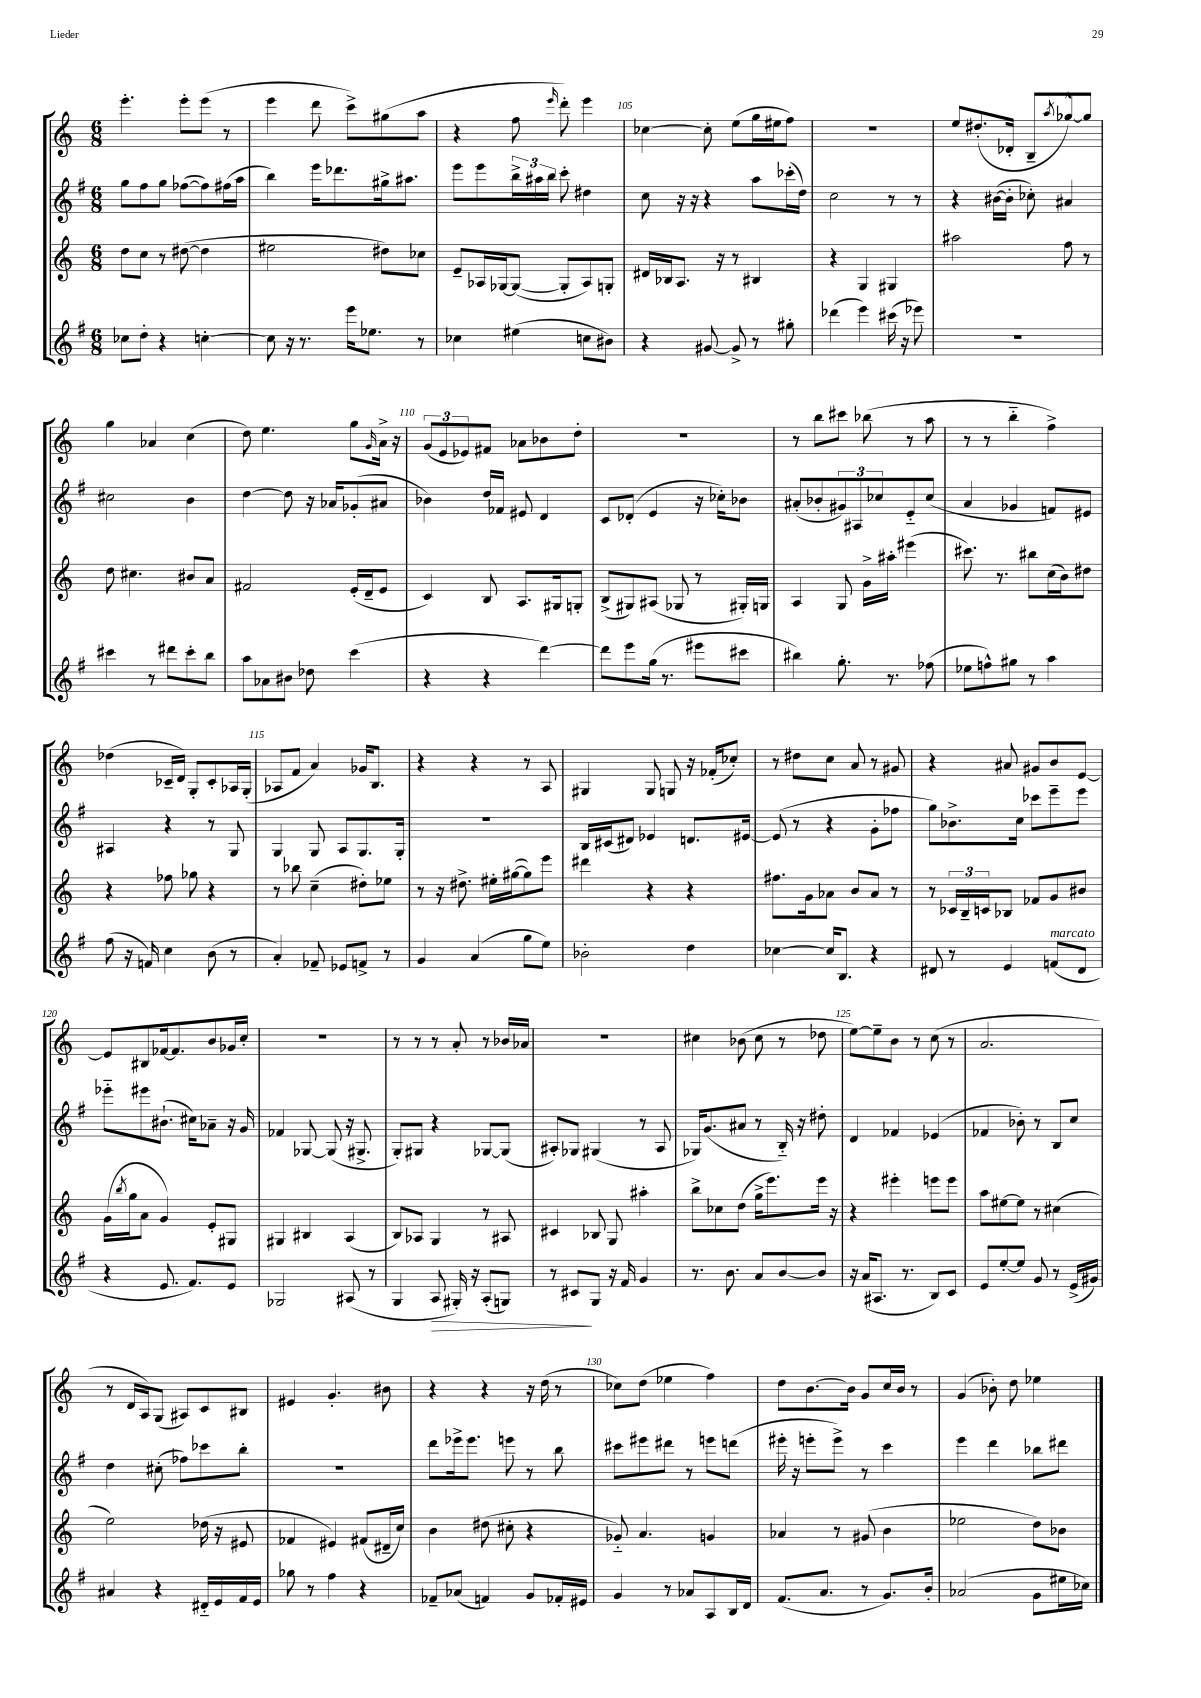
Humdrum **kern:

**kern	**dynam	**kern	**kern	**kern
*part4	*part4	*part3	*part2	*part1
*staff4	*staff4	*staff3	*staff2	*staff1
*clefG2	*	*clefG2	*clefG2	*clefG2
*k[f#]	*	*k[]	*k[f#]	*k[]
*M6/8	*	*M6/8	*M6/8	*M6/8
=102	=102	=102	=102	=102
8cc-X\L	.	8dd\L	8gg\L	4.eee'\
8dd'\J	.	8cc\J	8ff#\	.
4r	.	8r	8gg\J	.
.	.	([8dd#X\	([8ff-X\L	8eee'\L
[4ccn'\	.	4dd#\]	8ff-\])	(8eee\J
.	.	.	(16ff#X\L	8r
.	.	.	16aa\JJ	.
=103	=103	=103	=103	=103
8cc\]	.	2ee#X\	4bb\)	4eee\
16r	.	.	.	.
8.r	.	.	.	.
.	.	.	16eee\KL	8ddd\
.	.	.	8.ddd-X\	.
16eee\KL	.	.	.	8ccc^\L)
8.ee-X\J	.	.	.	.
.	.	8dd#X\L)	16gg#X^\k	(8gg#X\
.	.	.	8.aa#X\J	.
8r	.	8cc-X\J	.	8aa\J
=104	=104	=104	=104	=104
4cc-X\	.	8e~/L	8eee\L	4r
.	.	16A-X/L	8eee\	.
.	.	[16G-X/J	.	.
(4ee#X\	.	(8G-/J_	24bb^\L	8ff\
.	.	.	24aa#X\	.
.	.	.	24bb\JJ	.
.	.	.	.	16qqeee/
.	.	8G-'/L]	8ccc'\	8ddd'\)
8ccn\L	.	8A-/)	4dd#X\	4eee\
8b#X\J)	.	8Gn'/J	.	.
=105	=105	=105	=105	=105
4r	.	16d#X/LL	8cc\	[4cc-X\
.	.	16B-X/J	.	.
.	.	8.A/J	16r	.
.	.	.	16r	.
[8g#X/	.	.	4r	8cc-'\]
.	.	16r	.	.
8g#^/]	.	8r	.	(8ee\L
8r	.	4B#X/	8aa\L	16gg\L
.	.	.	.	16ee#X\J
8gg#X'\	.	.	(16ccc-X'\L	8ff\J)
.	.	.	16dd\JJ)	.
=106	=106	=106	=106	=106
(4ddd-X\	.	4r	2cc\	2.r
4eee\)	.	4G/	.	.
(16ccc#X\	.	4G#X/	8r	.
16r	.	.	.	.
8eee-X\)	.	.	8r	.
=107	=107	=107	=107	=107
2.r	.	2aa#X\	4r	8ee/L
.	.	.	.	(8.dd#X'/
.	.	.	([16b#X\LL	.
.	.	.	16b#'\JJ]	16d-X'/Jk
.	.	.	8cc-X'\)	8B~/L
.	.	.	.	8qaa/
.	.	8ff\	4a#X/	[8gg-X^^/)
.	.	8r	.	8gg-/J]
!!LO:LB:g=z
=108	=108	=108	=108	=108
4ccc#X\	.	8dd\	2cc#X\	4gg\
.	.	4.cc#X\	.	.
8r	.	.	.	4a-X/
8ddd#X\L	.	.	.	.
8ccc#'\	.	8b#X/L	4b\	(4cc\
8bb\J	.	8a/J	.	.
=109	=109	=109	=109	=109
8aa\L	.	2f#X/	[4dd\	8dd\)
8a-X\	.	.	.	4.ee\
8b#X\J	.	.	8dd\]	.
8dd-X\	.	.	16r	.
.	.	.	16a-X/KL	.
(4ccc\	.	(16e'/LL	(8g-X'/	8gg\L
.	.	16d~/J	.	.
.	.	.	.	16qqg/
.	.	8e/J	8a#X/J	16a^\Jk
.	.	.	.	16r
=110	=110	=110	=110	=110
4r	.	4c/)	4b-X\)	(12g/L
.	.	.	.	12e/
.	.	.	.	12e-X/)
4r	.	8B/	16dd/LL	8f#X/J
.	.	.	16f-X/JJ	.
.	.	8.A/L	8e#X/	8a-X\L
[4ddd\)	.	.	4d/	8b-X\
.	.	16G#X/k	.	.
.	.	8Gn'/J	.	8dd'\J
=111	=111	=111	=111	=111
8ddd\L]	.	(8B^/L	8c/L	2.r
8eee\	.	8G#X/)	(8d-X'/J	.
(16gg\Jk	.	(8A#X/J	4e/	.
8.r	.	.	.	.
.	.	8G-X/	.	.
8eee#X\L	.	8r	16r	.
.	.	.	16cc-X'\KL)	.
8ccc#X\J	.	16G#X'/LL)	8b-X\J	.
.	.	16Gn/JJ	.	.
=112	=112	=112	=112	=112
4bb#X\)	.	4A/	(8a#X'/L	8r
.	.	.	8b-X'/	8bb\L
8.gg'\	.	8G/	12g#X/)	8ccc#X\J
.	.	.	12A#X/	.
.	.	16g^\LL	.	(8bb-X\
.	.	.	12cc-X/	.
8.r	.	16aa#X'\JJ	.	.
.	.	(4eee#X\	8e/	8r
(8ff-X\	.	.	(8cc-/J	8aa\
=113	=113	=113	=113	=113
8ee-X\L	.	8.ccc#X\)	4a/	8r
8ffn^^\)	.	.	.	8r
.	.	8.r	.	.
8gg#X\J	.	.	4g-X/	4bb\
8r	.	8bb#X\L	.	.
4aa\	.	(16cc\L	8fn/L)	4ff^\)
.	.	16b\J)	.	.
.	.	8dd#X\J	8e#X/J	.
!!LO:LB:g=z
=114	=114	=114	=114	=114
(8ff#\	.	4r	4A#X/	(4dd-X\
16r	.	.	.	.
16fn/)	.	.	.	.
4cc\	.	8ff-X\	4r	16c-X~/LL
.	.	.	.	16d/JJ)
.	.	8gg-X\	.	8G'/L
(8b\	.	4r	8r	8c-'/
8r	.	.	8G/	16A-X/L
.	.	.	.	(16G'/JJ
=115	=115	=115	=115	=115
4a'/)	.	8r	4G/	8A-X/L
.	.	8bb-X\	.	8f/J
8f-X~/	.	(4cc~\	8G/	4a/)
8e-X/L	.	.	8A/L	.
8fn^/J	.	8dd#X'\L)	8.G/	16g-X/KL
.	.	.	.	8.B/J
8r	.	8ee-X\J	.	.
.	.	.	16G'/Jk	.
=116	=116	=116	=116	=116
4g/	.	8r	2.r	4r
.	.	16r	.	.
.	.	8.dd#X^\	.	.
(4a/	.	.	.	4r
.	.	16ee#X'\LL	.	.
.	.	([16gg#X\J	.	.
8gg\L	.	8gg#\])	.	8r
8ee\J)	.	8eee\J	.	8A/
=117	=117	=117	=117	=117
2b-X'\	.	4ddd#X\	16B/LL	4G#X/
.	.	.	(16c#X/J	.
.	.	.	8d#X/J)	.
.	.	4r	4e-X/	8G#/
.	.	.	.	8Gn/
4dd\	.	4r	8.dn/L	16r
.	.	.	.	(16f-X'/KL
.	.	.	.	8cc-X'/J)
.	.	.	[16e#X/Jk	.
=118	=118	=118	=118	=118
[4cc-X\	.	8.ff#X\L	(8e#/]	8r
.	.	.	8r	8dd#X\L
.	.	16g\k	.	.
16cc-/KL]	.	8a-X\J	4r	8cc\J
8.B/J	.	.	.	.
.	.	8b/L	.	8a/
4r	.	8a-/J	8g'\L	8r
.	.	8r	8ff-X\J	8g#X/
=119	=119	=119	=119	=119
8d#X/	.	8r	8gg\L)	4r
8r	.	24c-X/LL	8.b-X^\	.
.	.	24B~/	.	.
.	.	24cn/J	.	.
4e/	.	8B-X/J	.	8a#X/
.	.	.	16cc\Jk	.
.	.	8f-X/L	8ccc-X\L	8g#X/L
!LO:TX:a:i:t=marcato	!	!	!	!
(8fn/L	.	8g/	8eee~\	8b/
8d#/J	.	8b#X/J	8eee\J	[8e/J
!!LO:LB:g=z
=120	=120	=120	=120	=120
4r	.	(16g\LL	8eee-X\L	8e/L]
.	.	8qbb/	.	.
.	.	16gg\J	.	.
.	.	8a\J	8eee#X\	8B#X/
8.e/	.	4g/)	(8.b#X`\J	[16f-X/k
.	.	.	.	8.f-/]
8.f#/L)	.	.	16cc#X\KL)	.
.	.	8e'/L	8a-X~\J	8b/
8e/J	.	8G#X/J	16r	16g-X/L
.	.	.	16g/	16cc'/JJ
=121	=121	=121	=121	=121
2G-X/	.	4G#X/	4f-X/	2.r
.	.	4B#X/	[8G-X/	.
.	.	.	(8G-/]	.
(8A#X/	.	(4A/	16r	.
.	.	.	8.G#X^/	.
8r	.	.	.	.
=122	=122	=122	=122	=122
4G/	.	8B/L)	8G'/L)	8r
.	.	8A-X/J	8G#X/J	8r
!	!LO:HP:b	!	!	!
8A/	>	4G/	4r	8r
16G#X'/)	.	.	.	8a'/
16r	.	.	.	.
(8A'/L	.	8r	[8G-X/L	8r
8Gn/J)	.	8A#X/	(8G-/J]	16b-X/LL
.	.	.	.	16a-X/JJ
=123	=123	=123	=123	=123
8r	.	4c#X/	8A#X'/L)	2.r
8c#X/L	.	.	8G-X/J	.
8G/J	]	8B-X/	(4G#X/	.
16r	.	8G/	.	.
16f#/	.	.	.	.
4g/	.	4aa#X'\	8r	.
.	.	.	8A#/	.
=124	=124	=124	=124	=124
8.r	.	8bb^\L	16G-X/KL)	4cc#X\
.	.	.	(8.g/	.
.	.	8cc-X\	.	.
8.b\	.	.	.	.
.	.	(8dd\J	8a#X/J	(8b-X\
8a/L	.	16gg^\KL	8r	8cc#\
.	.	8.eee\)	.	.
[8b/	.	.	16B/)	8r
.	.	.	16r	.
8b/J]	.	16eee\Jk	8dd#X'\	8dd-X\
.	.	16r	.	.
=125	=125	=125	=125	=125
16r	.	4r	4d/	[8ee\L)
(16a/KL	.	.	.	.
8.A#X/J	.	.	.	8ee~\]
.	.	4eee#X'\	4f-X/	8b\J
8.r	.	.	.	.
.	.	.	.	8r
8B/L)	.	8eeen\L	(4e-X/	(8cc\
8c/J	.	8eee\J	.	8r
=126	=126	=126	=126	=126
8e/L	.	8aa\L	4f-X/	2.a/
[8ee'/	.	[8ee#X\	.	.
8ee/J]	.	8ee#\J]	8b-X'\)	.
8g/	.	8r	8r	.
8r	.	(4cc#X\	8B/L	.
(16e^/LL	.	.	8cc/J	.
16g#X/JJ)	.	.	.	.
!!LO:LB:g=z
=127	=127	=127	=127	=127
4a#X/	.	2ee\)	4dd\	8r
.	.	.	.	16d/LL
.	.	.	.	16A/J)
4r	.	.	(8cc#X'\	(8G/J
.	.	.	8ff-X\L)	8A#X/L)
16d#X/LL	.	(16dd-X\	8ccc-X\	8c/
16e/	.	16r	.	.
16f#/	.	8e#X/	8bb'\J	8B#X/J
16e/JJ	.	.	.	.
=128	=128	=128	=128	=128
8gg-X\	.	4f-X/	2.r	4e#X/
8r	.	.	.	.
4ff#\	.	4e#X/)	.	4.g'/
4r	.	(8f#X/L	.	.
.	.	16d#X~/L	.	8b#X\
.	.	16cc/JJ)	.	.
=129	=129	=129	=129	=129
8f-X~/L	.	4b\	8ddd\L	4r
(8a-X/J	.	.	16eee-X^\k	.
.	.	.	8.eee-\J	.
4fn/)	.	(8dd#X\	.	4r
.	.	8cc#X'\	8eeen\	.
8g/L	.	4r	8r	16r
.	.	.	.	(16dd\
16f-X'/L	.	.	8bb\	8r
16e#X/JJ	.	.	.	.
=130	=130	=130	=130	=130
4g/	.	8g-X/)	8ccc#X\L	8cc-X\L)
.	.	4.a/	8eee#X\	(8dd\J
8r	.	.	8ddd#X\J	4ee-X\
8a-X/L	.	.	8r	.
8A/	.	4gn/	8eeen\L	4ff\)
16B/L	.	.	(8dddn\J	.
16d/JJ	.	.	.	.
=131	=131	=131	=131	=131
(8.f#/L	.	4a-X/	16eee#X'\	8dd\L
.	.	.	16r	.
.	.	.	8eeen'\L	[8.b\
8.a/J	.	.	.	.
.	.	8r	8eee^\J)	.
.	.	.	.	16b\Jk]
8r	.	(8g#X/	8r	8g/L
8.g/L)	.	4b\	4ccc\	16cc/L
.	.	.	.	16b/JJ
.	.	.	.	8r
16b'/Jk	.	.	.	.
=132	=132	=132	=132	=132
(2a-X/	.	2ee-X\	4eee\	(4g/
.	.	.	4ddd\	8b-X'\)
.	.	.	.	8dd\
8g\L	.	8dd\L)	8bb-X\L	4ee-X\
16ee#X\L	.	8b-X\J	8ddd#X\J	.
16cc-X\JJ)	.	.	.	.
==	==	==	==	==
*-	*-	*-	*-	*-
